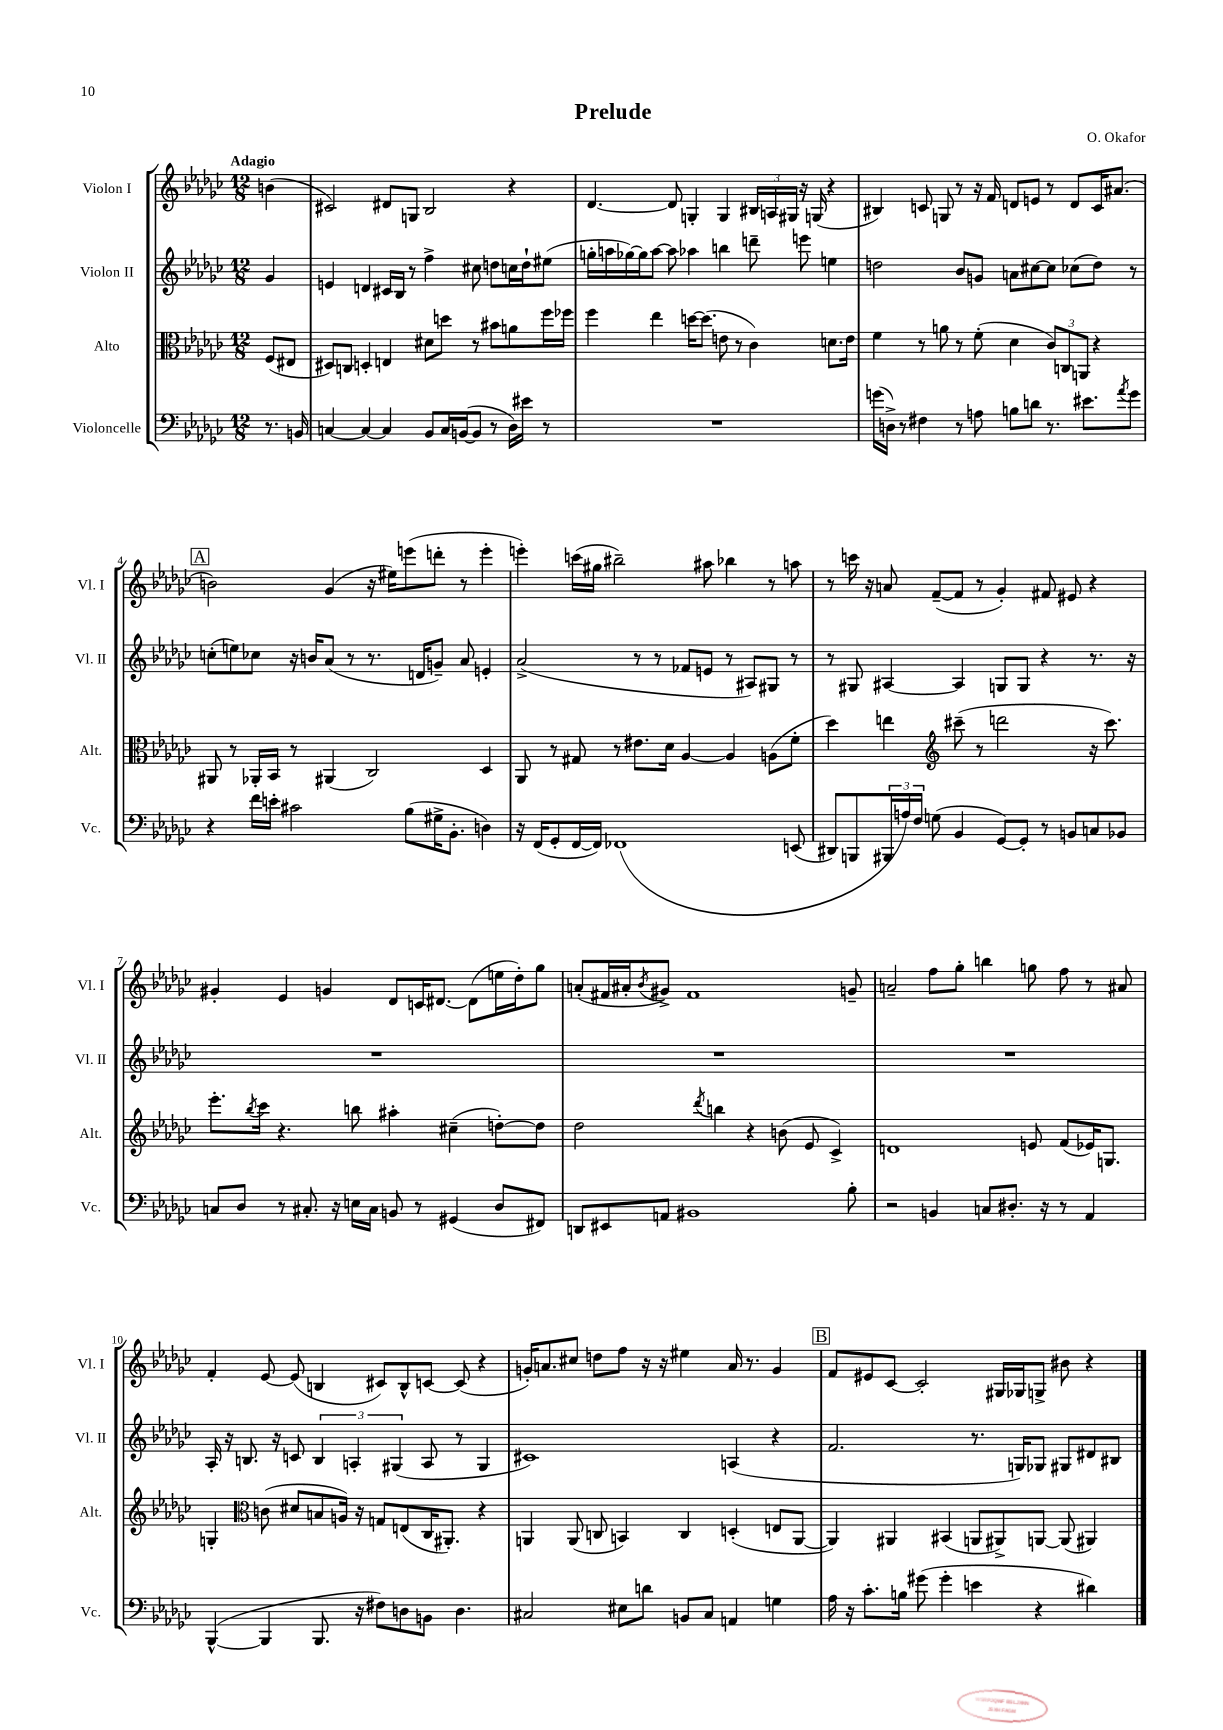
\header { title = "Prelude" composer = "O. Okafor" }
<<
\new StaffGroup <<
\new Staff = "s0" \with { instrumentName = "Violon I" shortInstrumentName = "Vl. I" } {
    \clef treble \key ges \major \numericTimeSignature \time 12/8 \partial 4 \tempo "Adagio"
    b'4( |
    cis'2) dis'8 g8 bes2 r4 |
    des'4.~ des'8 g4-. g4 \tuplet 3/2 { bis16 a16 gis16 } r16 g16( r4 |
    bis4) c'8 g8 r8 r16 f'16 d'8 e'8 r8 d'8 c'16 ais'8.( |
    \mark \markup { \box "A" } b'2) ges'4( r16 eis''16) e'''8( d'''8-. r8 e'''4-. |
    e'''4-.) c'''16( gis''16 bis''2--) ais''8 bes''4 r8 a''8 |
    r8 c'''16 r16 a'8 f'8~--( f'8 r8 ges'4-.) fis'8 eis'8 r4 |
    gis'4-. ees'4 g'4 des'8 c'16 dis'8.~ dis'8( e''16 des''16-.) ges''8 |
    a'8-.( fis'16 ais'16-. \acciaccatura { bes'8 } gis'8->) fis'1 g'8-- |
    a'2-- f''8 ges''8-. b''4 g''8 f''8 r8 ais'8 |
    f'4-. ees'8~ ees'8( b4 cis'8) b8-^ c'8~ c'8( r4 |
    g'16-.) a'8. cis''8 d''8 f''8 r16 r16 eis''4 a'16 r8. g'4 |
    \mark \markup { \box "B" } f'8 eis'8 ces'8~ ces'2-. gis16 ges16 g8-> bis'8 r4 \bar "|." |
}
\new Staff = "s1" \with { instrumentName = "Violon II" shortInstrumentName = "Vl. II" } {
    \clef treble \key ges \major \numericTimeSignature \time 12/8 \partial 4
    ges'4 |
    e'4 d'4 cis'16 bes16 r8 f''4-> cis''8 d''8 c''16 d''16-! eis''8( |
    g''16-. a''16 ges''16~) ges''16 a''8~ a''8 aes''4 b''4 d'''8-- e'''8 e''4 |
    d''2 bes'8 g'8 a'8 cis''8~ cis''8 ces''8( d''8) r8 |
    \mark \markup { \box "A" } c''8-.( e''8) ces''8 r16 b'16 aes'8( r8 r8. d'16 g'8--) aes'8 e'4-. |
    aes'2->( r8 r8 fes'8 e'8 r8 ais8) gis8 r8 |
    r8 gis8 ais4~ ais4 g8 g8 r4 r8. r16 |
    R1. |
    R1. |
    R1. |
    aes16-. r16 b8. r16 c'8 \tuplet 3/2 { b4 a4-. gis4( } a8 r8 gis4 |
    cis'1) a4( r4 |
    \mark \markup { \box "B" } f'2. r8. g16) ges8 gis8 dis'8 bis8 \bar "|." |
}
\new Staff = "s2" \with { instrumentName = "Alto" shortInstrumentName = "Alt." } {
    \clef alto \key ges \major \numericTimeSignature \time 12/8 \partial 4
    f8( eis8 |
    dis8) c8 d4-. e4 dis'8 d''8 r8 bis'8 a'8 f''16 fes''16 |
    f''4 ees''4 d''16~ d''8.( e'8 r8 ces'4) d'8. e'16 |
    f'4 r8 a'8 r8 f'8-.( des'4 \tuplet 3/2 { ces'8) c8 a,8 } r4 |
    \mark \markup { \box "A" } ais,8 r8 aes,16-. bes,16 r8 ais,4( ces2) des4 |
    aes,8 r8 gis8 r8 eis'8. des'16 aes4~ aes4 a8( f'8-. |
    des''4) e''4 \clef treble cis'''8--( r8 d'''2 r16 cis'''8.) |
    ees'''8.-. \acciaccatura { bes''8 } ces'''16 r4. b''8 ais''4-. cis''4--( d''8~-.) d''8 |
    des''2 \acciaccatura { des'''8 } b''4 r4 b'8( ees'8 ces'4->) |
    d'1 e'8 f'8( ees'16) g8. |
    g4-. \clef alto c'8( dis'8 b8 a16) r16 g8 e8( ces16 ais,8.-.) r4 |
    a,4 a,8( c8 b,4) c4 d4-.( e8 a,8~ |
    \mark \markup { \box "B" } a,4) ais,4 bis,4( a,8 ais,8->) a,8~ a,8( ais,4) \bar "|." |
}
\new Staff = "s3" \with { instrumentName = "Violoncelle" shortInstrumentName = "Vc." } {
    \clef bass \key ges \major \numericTimeSignature \time 12/8 \partial 4
    r8. b,16 |
    c4~ c4~ c4 bes,8 c16 b,16~( b,8 r8 des16) eis'16 r8 |
    R1. |
    g'16( d16->) r8 fis4 r8 a8 b8 d'8 r8. eis'8. \acciaccatura { aes'8 } g'8 |
    \mark \markup { \box "A" } r4 f'16 e'16-. cis'2 bes8( gis16-> bes,8.-. d4) |
    r16 f,16( ges,8-. f,16~ f,16) fes,1\( e,8( |
    dis,8) b,,8 \tuplet 3/2 { bis,,16 a16\) f16 } g8( bes,4 ges,8~) ges,8-. r8 b,8 c8 bes,8 |
    c8 des8 r8 cis8.-. r16 e16 cis16 b,8 r8 gis,4( des8 fis,8) |
    d,8 eis,8 a,8 bis,1 bes8-. |
    r2 b,4 c8 dis8.-. r16 r8 aes,4 |
    bes,,4~-^( bes,,4 bes,,8. r16 fis8) d8 b,8 d4. |
    cis2 eis8 d'8 b,8 cis8 a,4 g4 |
    \mark \markup { \box "B" } aes16 r16 ces'8.-. b16 gis'8( gis'4-. e'4 r4 dis'4) \bar "|." |
}
>>
>>
